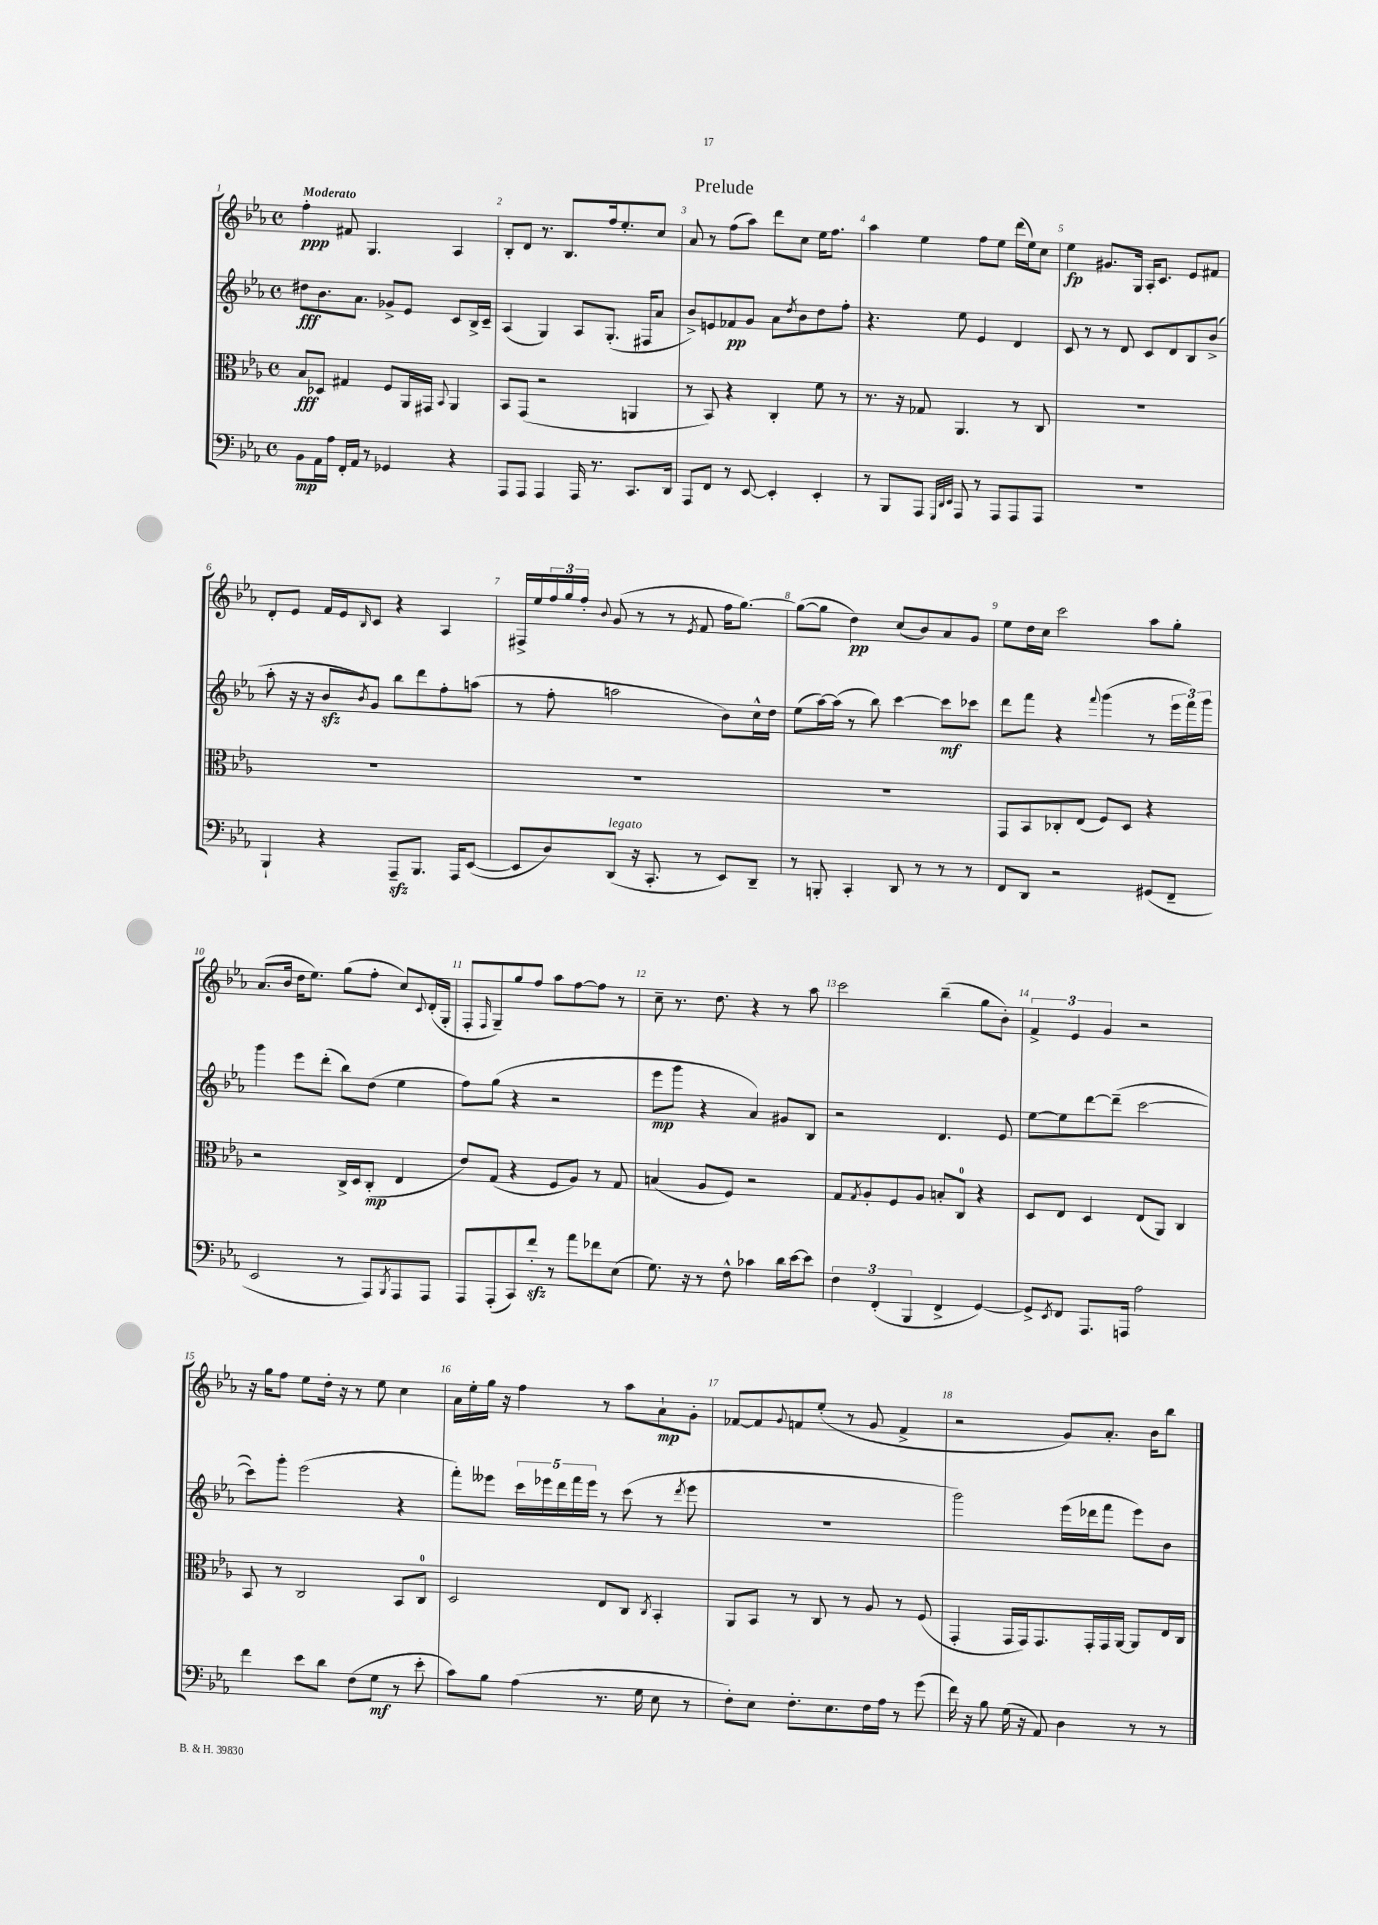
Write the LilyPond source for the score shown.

\header { title = "Prelude" }
<<
\new StaffGroup <<
\new Staff = "s0" {
    \clef treble \key ees \major \defaultTimeSignature \time 4/4 \tempo "Moderato"
    f''4-.\ppp fis'8 g4. aes4 |
    bes8-. d'8 r8. bes8. f''16 ees''8.-. c''8 |
    aes'8 r8 f''8( aes''8) d'''8 c''8 ees''16 f''8. |
    aes''4 ees''4 f''8 ees''8 d'''16( ees''16) c''8 |
    ees''4\fp gis'8. g16 aes16-. c'8. ees'8 fis'8 |
    d'8-. ees'8 f'16 ees'16 \grace { bes16 } c'8 r4 aes4 |
    fis16-> ees''16 \tuplet 3/2 { f''16 g''16 f''16-. } \appoggiatura { bes'8 } g'8( r8 r8 \acciaccatura { ees'8 } f'8 f''16 g''8.~) |
    g''8~( g''8 d''4\pp) c''8( bes'8) aes'8 g'8 |
    ees''8 d''16 c''16 c'''2 aes''8 g''8-. |
    aes'8.( bes'16 d''16 ees''8.) g''8( f''8-. c''8) \appoggiatura { c'8 } d'16-.( g16-. |
    f8-. \grace { f16 } g8--) g''8 f''8 aes''8 f''8~ f''8 r8 |
    c''8-- r8. d''8. r4 r8 aes''8 |
    c'''2 bes''4--( g''8 bes'8-.) |
    \tuplet 3/2 { f'4-> ees'4 g'4 } r2 |
    r16 g''16 f''8 ees''8 d''16-. r16 r8 ees''8 c''4 |
    aes'16 ees''16-. g''16 r16 f''4 r8 aes''8 aes'8-!\mp g'8-. |
    fes'8~ fes'8 \appoggiatura { g'8 } f'8 ees''8-.( r8 g'8 f'4-> |
    r2 g'8) aes'8.-. bes'16 bes''8 \bar "|." |
}
\new Staff = "s1" {
    \clef treble \key ees \major \defaultTimeSignature \time 4/4
    dis''8\fff bes'8. aes'8. ges'8-> ees'8 c'8 bes16-> c'16-- |
    aes4( g4) aes8 g8.-.( fis16 aes'8 |
    bes'8->) e'8 fes'8\pp g'8 aes'8 \acciaccatura { d''8 } bes'8 d''8 f''8-. |
    r4. ees''8 ees'4 d'4 |
    c'8 r8 r8 d'8 c'8 d'8 bes8 bes'8->( |
    aes''8-. r16 r16 bes'8\sfz \acciaccatura { bes'8 } g'8) bes''8 d'''8 f''8-. a''8( |
    r8 f''8-. a''2 bes'8) c''16-^ d''16 |
    ees''8( aes''16~) aes''16( r8 bes''8) c'''4~ c'''8\mf ces'''8 |
    d'''8 f'''8 r4 \appoggiatura { f'''8 } g'''4( r8 \tuplet 3/2 { ees'''16 f'''16) g'''16 } |
    g'''4 ees'''8 d'''8-.( bes''8) d''8( ees''4 |
    f''8) g''8( r4 r2 |
    ees'''8\mp g'''8 r4 aes'4) gis'8 bes8 |
    r2 d'4. ees'8 |
    ees''8~ ees''8 d'''8~ d'''8--( c'''2~ |
    c'''8) g'''8-. ees'''2( r4 |
    f'''8-.) eeses'''8 \tuplet 5/4 { c'''16 ees'''16 d'''16 f'''16 ees'''16 } r8 c'''8( r8 \acciaccatura { d'''8 } ees'''8 |
    R1 |
    g'''2) ees'''16( des'''16 f'''8 ees'''8) bes'8 \bar "|." |
}
\new Staff = "s2" {
    \clef alto \key ees \major \defaultTimeSignature \time 4/4
    bes8\fff des8 gis4 f8 aes,16 gis,16 \appoggiatura { bes,8 } aes,4 |
    bes,8 g,8( r2 a,4 |
    r8 bes,8) r4 c4-. f'8 r8 |
    r8. r16 ges8 aes,4. r8 c8 |
    R1 |
    R1 |
    R1 |
    R1 |
    g,8 bes,8 ces8-. ees8( f8) d8 r4 |
    r2 c16-> d16 c8-.\mp( ees4 |
    ees'8) g8( r4 f8 aes8) r8 g8 |
    b4( aes8 f8) r2 |
    g8 \acciaccatura { g8 } aes8-. f8 aes8 b8-. c8-0 r4 |
    d8 ees8 d4 ees8( aes,8) c4 |
    bes,8 r8 c2 bes,8 c8-0 |
    d2 ees8 c8 \acciaccatura { c8 } bes,4-. |
    aes,8 bes,8 r8 c8 r8 aes8 r8 f8( |
    g,4-. g,16 g,16) g,8. g,16-. g,16 aes,16~ aes,8 ees16 c16 \bar "|." |
}
\new Staff = "s3" {
    \clef bass \key ees \major \defaultTimeSignature \time 4/4
    bes,8\mp aes,16 aes16 f,16-. aes,16 r8 ges,4 r4 |
    aes,,8 aes,,8 aes,,4 aes,,16 r8. c,8. d,16 |
    aes,,8 f,8 r8 ees,8~ ees,4-. ees,4-. |
    r8 bes,,8 aes,,8 \grace { g,,32 d,32 ees,32 } aes,,8 r8 aes,,8 aes,,8 aes,,8 |
    R1 |
    bes,,4-! r4 aes,,8--\sfz bes,,8. aes,,16 ees,8~( |
    ees,8 d8) d,8^\markup { \italic "legato" }( r16 c,8.-. r8 ees,8) d,8-- |
    r8 b,,8-. c,4-. d,8 r8 r8 r8 |
    f,8 d,8 r2 gis,8( f,8-- |
    ees,2 r8 aes,,8) \acciaccatura { bes,,8 } aes,,8 aes,,8 |
    aes,,8 aes,,8-.( c,8) f'8-.\sfz r8 aes'8 fes'8 ees8( |
    g8.) r16 r8 f8-^ ces'4 d'16 ees'16~ ees'8 |
    \tuplet 3/2 { f4 f,4-.( bes,,4 } f,4-> g,4~) |
    g,8-> \acciaccatura { ees,8 } f,8 aes,,8. a,,16 aes2 |
    f'4 ees'8 d'8 f8( g8\mf r8 ees'8-. |
    c'8) bes8 aes4( r8. g16 ees8 r8 |
    f8-.) ees8 f8.-. ees8. f16 aes16 r8 g'8( |
    f'16) r16 bes8 g16( r16 aes,8) d4 r8 r8 \bar "|." |
}
>>
>>
\layout { \context { \Score \override BarNumber.break-visibility = ##(#f #t #t) barNumberVisibility = #all-bar-numbers-visible } }
